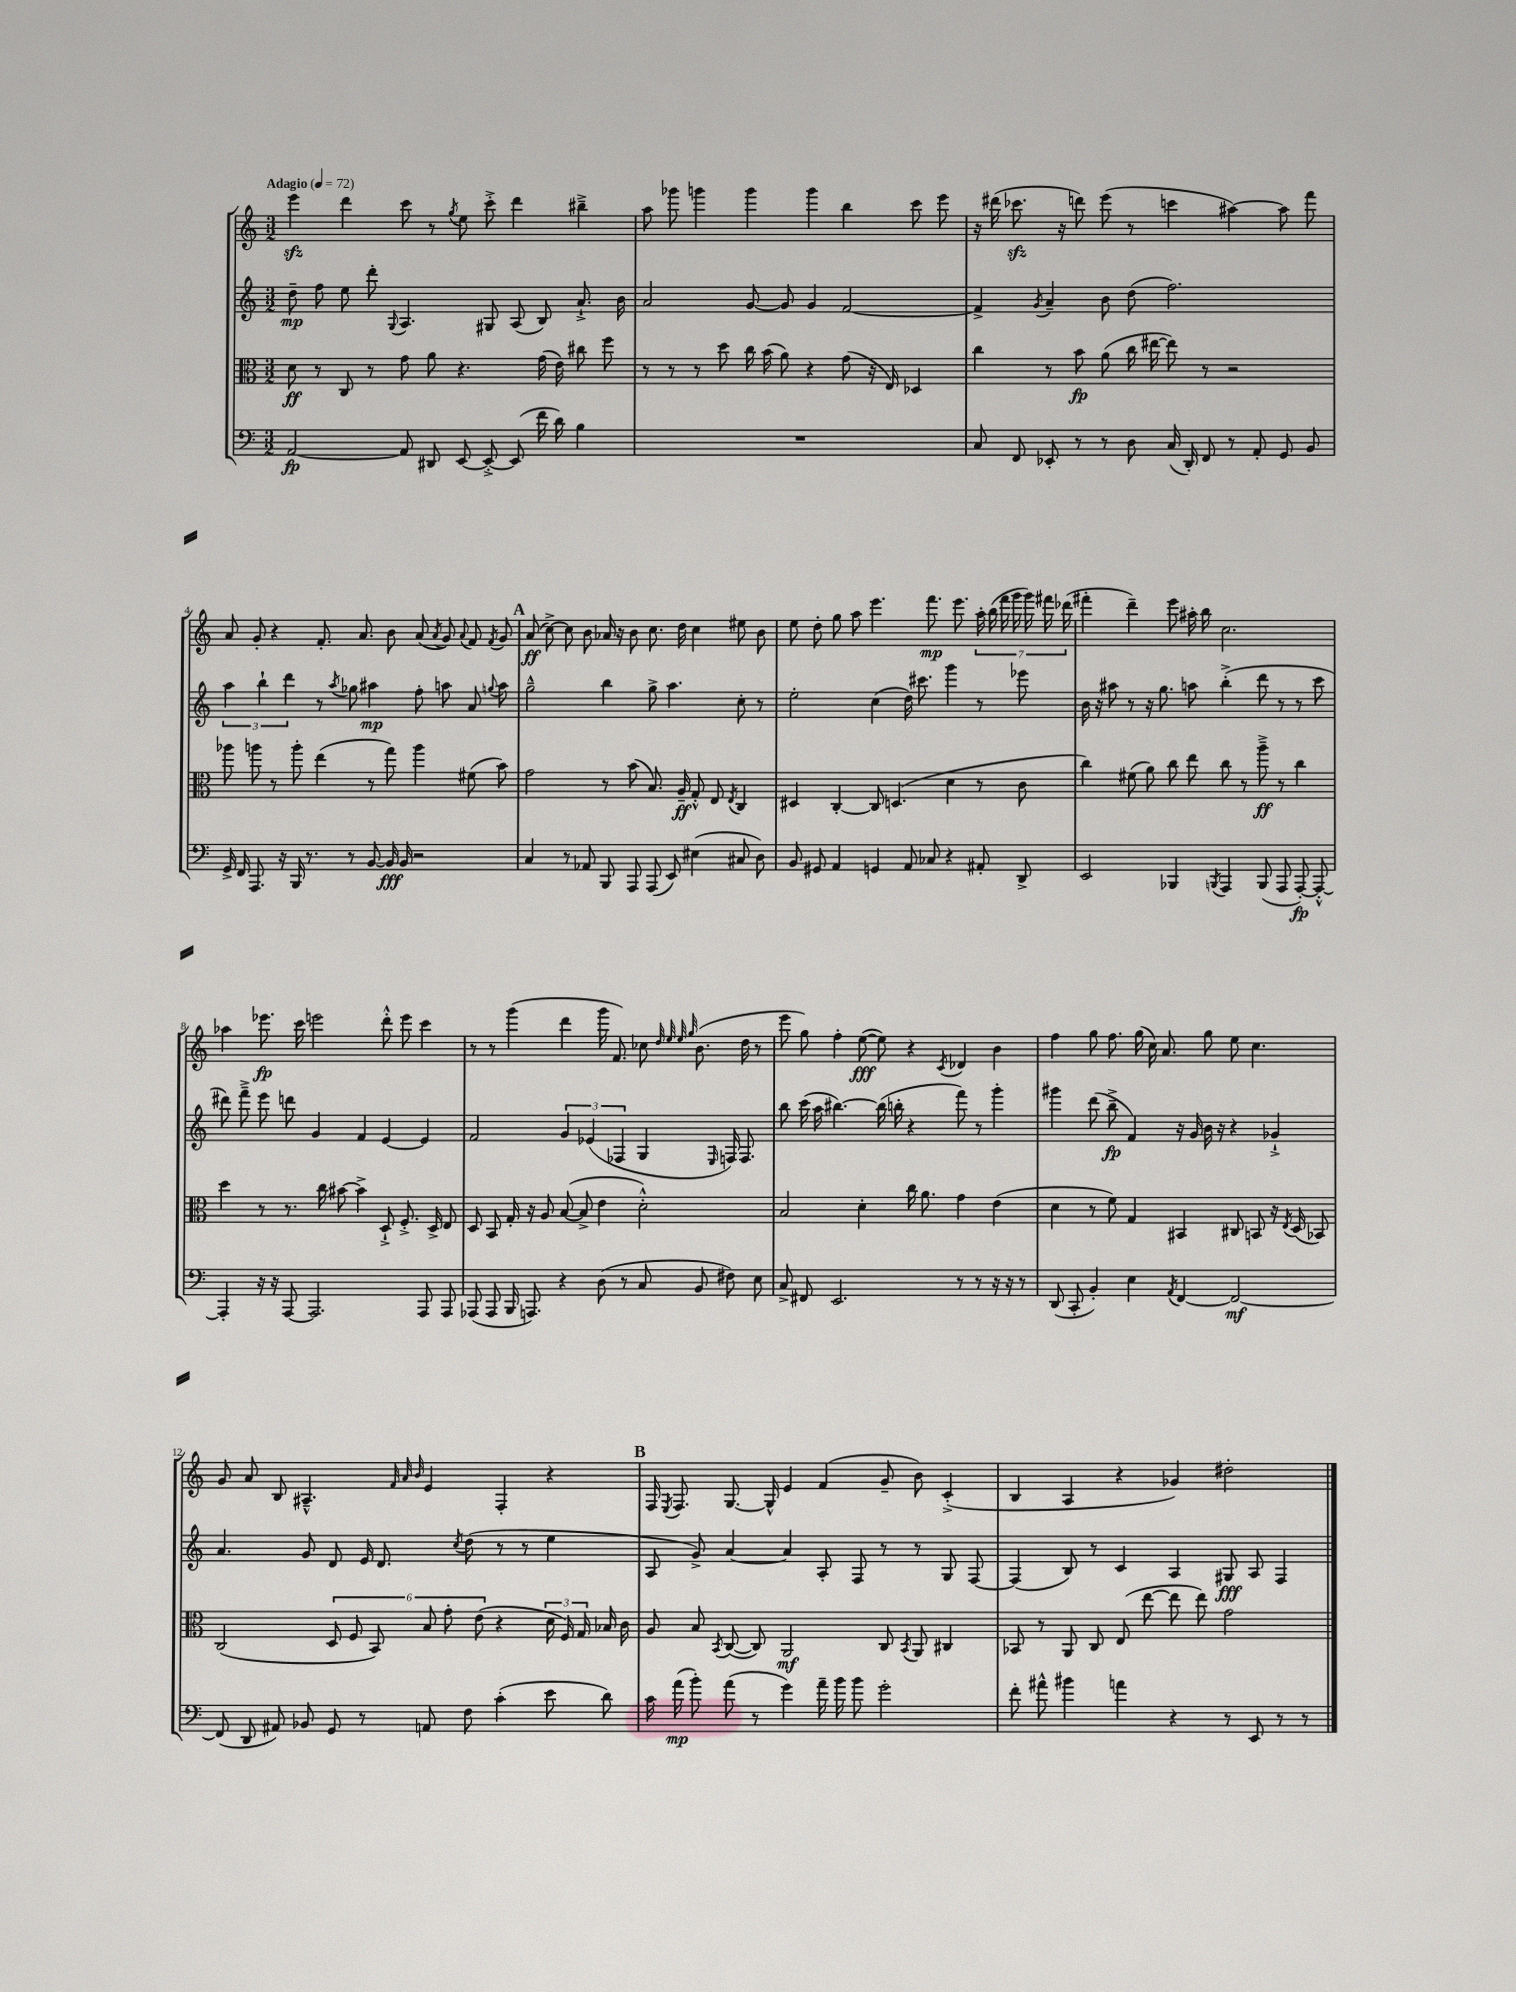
<<
\new StaffGroup <<
\new Staff = "s0" {
    \clef treble \key c \major \numericTimeSignature \time 3/2 \tempo "Adagio" 4 = 72
    \autoBeamOff e'''4\sfz d'''4 c'''8 r8 \acciaccatura { g''8 } e''8 c'''8-.-> d'''4 bis''4---> |
    a''8 ges'''8 g'''4 g'''4 g'''4 b''4 c'''8 e'''8 |
    r16 dis'''16( ces'''8.\sfz r16 d'''8) e'''8( r8 c'''4 ais''4~) ais''8 f'''8 |
    a'8 g'8-. r4 f'8.-. a'8. b'8 a'8( \acciaccatura { a'8 } g'8) \appoggiatura { a'8 } f'8 \acciaccatura { f'8 } g'8 |
    \mark \markup { \bold "A" } a'8\ff( c''8~->) c''8 b'8 aes'16 r16 b'8 c''8. d''16 c''4 eis''8 b'8 |
    e''8 d''8-. g''8 a''8 e'''4. f'''8.\mp e'''8. \tuplet 7/4 { a''16-. b''16( f'''16 g'''16 g'''16) fis'''16 des'''16( } |
    fis'''4-. d'''4--) e'''8 ais''16-. b''16 c''2. |
    aes''4 ees'''8.\fp c'''16 e'''2 d'''8-.-^ e'''8 c'''4 |
    r8 r8 g'''4( d'''4 g'''16 f'8.) ces''8 \grace { d''32 e''32 e''32 g''32 } b'8.( d''16 r8 |
    e'''8 g''8) f''4-. e''8~\fff( e''8) r4 \acciaccatura { c'8 } des'4 b'4 |
    f''4 g''8 f''8. g''16( c''16) a'8. g''8 e''8 c''4. |
    g'8 a'8 b8 ais4.---^ \grace { f'32 a'32 b'32 } e'4 f4-. r4 |
    \mark \markup { \bold "B" } f16 \acciaccatura { e8 } f8. g8.~ g16-^ e'4 f'4( g'8-- b'8) c'4-.->( |
    b4 a4 r4 ges'4) dis''2-. \bar "|." |
}
\new Staff = "s1" {
    \clef treble \key c \major \numericTimeSignature \time 3/2
    \autoBeamOff d''8--\mp f''8 e''8 d'''8-. \appoggiatura { g8 } a4. gis8 a8( b8) a'8.-!-> b'16 |
    a'2 g'8~ g'8 g'4 f'2~ |
    f'4-> \acciaccatura { g'8 } a'4-- b'8 d''8( f''2.) |
    \tuplet 3/2 { a''4 b''4-! d'''4 } r8 \acciaccatura { a''8 } ges''8 ais''4\mp f''8-. a''8 a'8 \appoggiatura { g''8 } a''8 |
    \mark \markup { \bold "A" } g''2---^ b''4 g''8-> a''4. c''8-. r8 |
    e''2-. c''4( d''16) cis'''8. g'''4 r8 ees'''8 |
    b'16 r16 ais''8 r8 r16 g''8. a''8 b''4-.->( d'''8 r8 r8 c'''8 |
    dis'''8) f'''8---> e'''8 d'''8 g'4 f'4 e'4~ e'4 |
    f'2 \tuplet 3/2 { g'4 ees'4( fes4 } g4 \grace { e16 } f16) f8. |
    b''8 c'''16( a''16 bis''4.~) bis''16( b''16-. r4 f'''8) r8 g'''4-. |
    gis'''4 d'''8( b''8--->\fp f'4) r16 g'16 b'16 r16 r4 ges'4-!-> |
    a'4. g'8 d'8 e'16 d'8. \acciaccatura { c''8 } d''8( r8 r8 e''4 |
    \mark \markup { \bold "B" } a8 g'8->) a'4~ a'4 a8-. f8 r8 r8 g8 f8~ |
    f4( b8) r8 c'4 a4 gis8\fff a8 f4 \bar "|." |
}
\new Staff = "s2" {
    \clef alto \key c \major \numericTimeSignature \time 3/2
    \autoBeamOff d'8\ff r8 c8 r8 g'8 a'8 r4. g'16( e'16) cis''8 f''8 |
    r8 r8 r8 d''8 c''16 b'16( a'8) r4 g'8( r16 e16) des4 |
    c''4 r8 b'8\fp a'8( c''16 eis''16~ eis''8) r8 r2 |
    aes''8 a''8 r8 a''8-. e''4( r8 g''8) a''4 fis'8( b'8) |
    \mark \markup { \bold "A" } g'2 r8 b'8( b8.) a16--\ff g8-.-^ e8 \acciaccatura { e8 } c4 |
    dis4 c4~-. c8 d4.( d'4 r8 c'8 |
    c''4) fis'8( a'8) c''8 e''8 c''8 r8 a''8--->\ff r8 c''4 |
    d''4 r8 r8. c''16 bis'8~ bis'4-> d8-!-> f8.-.-> d16-> e8 |
    d8 b,8 g16-. r16 a8 b8~( b8-> e'4 d'2-.-^) |
    b2 d'4-. c''16 a'8. g'4 e'4( |
    d'4 r8 f'8) g4 bis,4 cis8 b,8 r16 \acciaccatura { e8 } d16( bes,8) |
    c2( \tuplet 6/4 { d8 f8 b,8) b8 g'8-. e'8( } r4 \tuplet 3/2 { d'16 f16) g16 } bes16 c'16 |
    \mark \markup { \bold "B" } a8 b8 \acciaccatura { b,8 } c8~( c8) a,2\mf c8 \acciaccatura { b,8 } a,8 cis4 |
    bes,8 r8 a,8 c8 e8( e''8~ e''8 e''8) g'2 \bar "|." |
}
\new Staff = "s3" {
    \clef bass \key c \major \numericTimeSignature \time 3/2
    \autoBeamOff a,2~\fp a,8 dis,8 e,8~ e,8~-.-> e,8( f'16 d'16) b4 |
    R1. |
    c8 f,8 ees,8-. r8 r8 d8 c16( d,16-.) f,8 r8 a,8-. g,8 b,8 |
    g,16-> f,16 a,,8. r16 b,,16 r8. r8 b,8~ b,16\fff b,16 r2 |
    \mark \markup { \bold "A" } c4 r8 aes,8 b,,8 a,,8 a,,8( e,8) eis4( cis8 d8) |
    b,8 gis,8 a,4 g,4 a,8 ces8 r4 ais,8-. d,8-> |
    e,2 bes,,4 \acciaccatura { b,,8 } a,,4 b,,8( a,,8 a,,8~-.\fp) a,,8~-.-^ |
    a,,4-. r16 r16 a,,8~ a,,2. a,,8 a,,8 |
    aes,,8( aes,,8 b,,16 a,,8.) r4 d8( r8 c8 b,8 fis8) e8 |
    c8-> fis,8 e,2. r8 r8 r16 r16 r8 |
    d,8( c,8-. b,4-.) e4 \acciaccatura { a,8 } f,4~ f,2~\mf |
    f,8( d,8 ais,8) bes,8 g,8 r8 a,8 f8 c'4-.( e'8 d'8) |
    \mark \markup { \bold "B" } c'16 a'16\mp( b'8-.) a'8( r8 g'4) a'16-- b'16 b'8 g'2-. |
    f'8-. ais'8-^ bis'4 a'4 r4 r8 e,8 r8 r8 \bar "|." |
}
>>
>>
